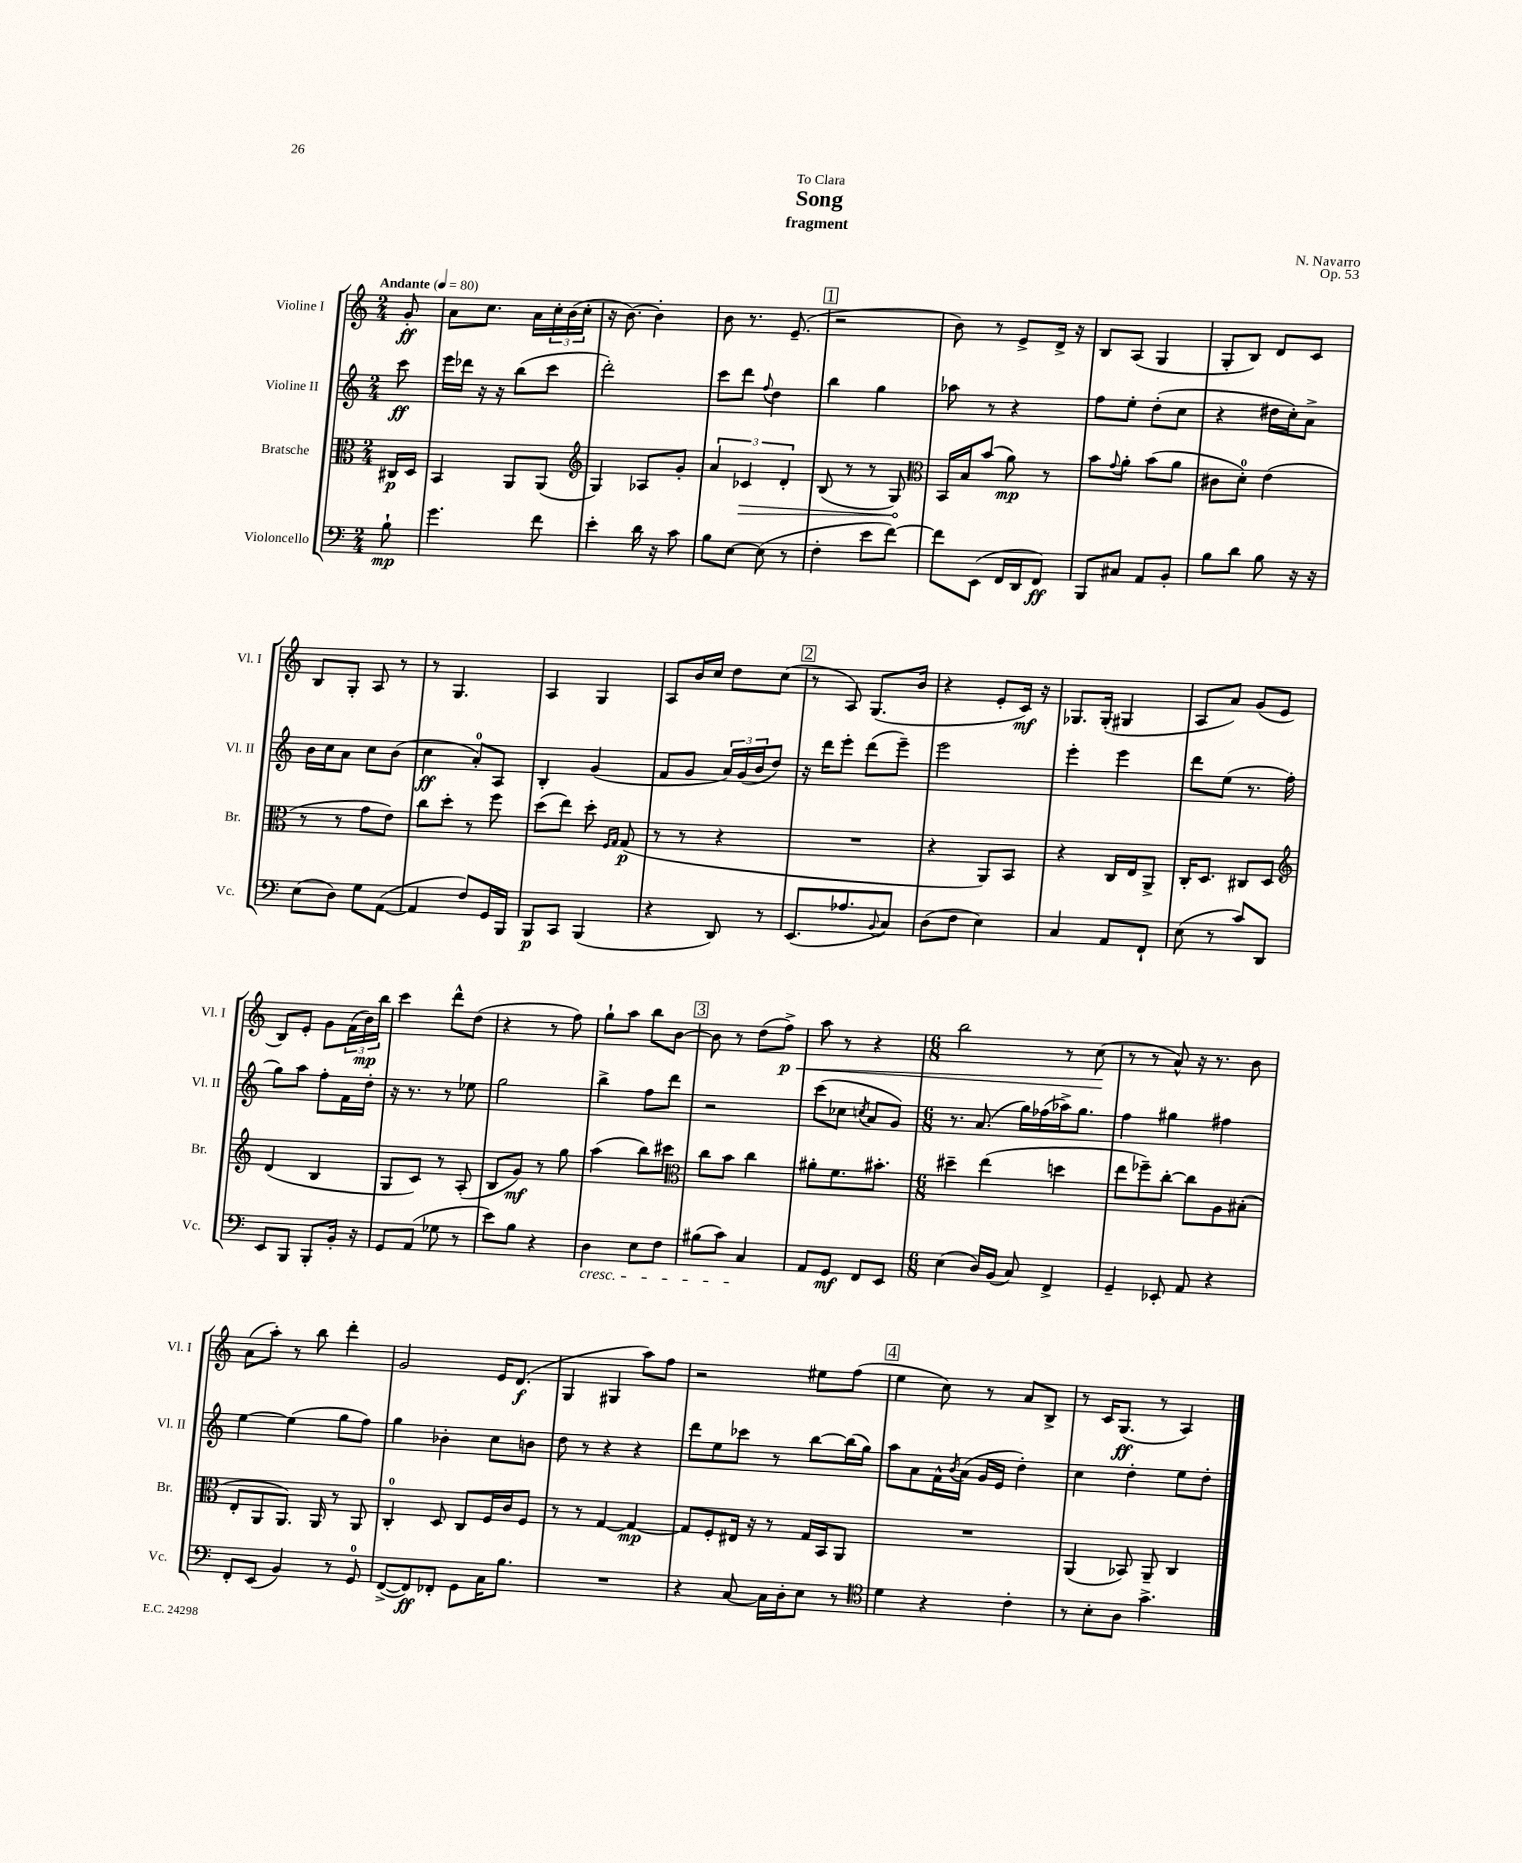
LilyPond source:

\header { title = "Song" composer = "N. Navarro" subtitle = "fragment" dedication = "To Clara" opus = "Op. 53" }
<<
\new StaffGroup <<
\new Staff = "s0" \with { instrumentName = "Violine I" shortInstrumentName = "Vl. I" } {
    \clef treble \key c \major \numericTimeSignature \time 2/4 \partial 8 \tempo "Andante" 4 = 80
    g'8-.\ff |
    a'8 c''8. a'16 \tuplet 3/2 { c''16-. b'16( c''16-. } |
    r16 b'8.~) b'4-. |
    b'8 r8. e'8.--( |
    \mark \markup { \box "1" } r2 |
    b'8) r8 e'8-> d'16-> r16 |
    b8 a8( g4 |
    g8-. b8) d'8 c'8 |
    b8 g8-. a8 r8 |
    r8 g4. |
    a4 g4 |
    a8 b'16 c''16 d''8 c''8( |
    \mark \markup { \box "2" } r8 a8) g8.( b'16 |
    r4 e'8-. c'16\mf) r16 |
    ges8. ges16-.( gis4 |
    a8 a'8) g'8( e'8 |
    b8) e'8-. g'8 \tuplet 3/2 { f'16( b'16\mp) b''16 } |
    c'''4 d'''8-^ d''8( |
    r4 r8 f''8) |
    g''8-! a''8 b''8 b'8~ |
    \mark \markup { \box "3" } b'8 r8 d''8( f''8->\p\<) |
    a''8 r8 r4 |
    \numericTimeSignature \time 6/8 b''2 r8 c''8\!( |
    r8 r8 a'8-^) r16 r8. b'8 |
    a'8( a''8-.) r8 b''8 d'''4-. |
    g'2 e'16 d'8.\f( |
    g4 gis4 a''8) f''8 |
    r2 eis''8 f''8( |
    \mark \markup { \box "4" } e''4 c''8) r8 a'8 b8-> |
    r8 c'16 g8.\ff( r8 a4) \bar "|." |
}
\new Staff = "s1" \with { instrumentName = "Violine II" shortInstrumentName = "Vl. II" } {
    \clef treble \key c \major \numericTimeSignature \time 2/4 \partial 8
    c'''8\ff |
    e'''16 des'''16 r16 r16 b''8( c'''8 |
    d'''2-.) |
    c'''8 d'''8 \appoggiatura { f''8 } d''4 |
    \mark \markup { \box "1" } b''4 g''4 |
    aes''8 r8 r4 |
    f''8 e''8-. d''8-.( c''8 |
    r4 dis''16 c''16-.) a'8-> |
    b'16 c''16 a'8 c''8 b'8( |
    c''4\ff a'8-0-.) a8 |
    b4-. g'4( |
    f'8 g'8 \tuplet 3/2 { a'16) g'16( b'16 } d''8) |
    \mark \markup { \box "2" } r16 d'''16 e'''8-. d'''8( e'''8--) |
    e'''2 |
    e'''4-. e'''4 |
    d'''8 e''8( r8. f''16-. |
    g''8) a''8 f''8-. f'16 d''16-. |
    r16 r8. r8 ees''8 |
    g''2 |
    b''4-> f''8 d'''8 |
    \mark \markup { \box "3" } r2 |
    c'''8( ces''8 \acciaccatura { c''8 } a'8 g'8) |
    \numericTimeSignature \time 6/8 r8. a'8.( g''16) fes''16( aes''16->) g''8. |
    f''4 gis''4 fis''4 |
    e''4~ e''4( g''8 f''8) |
    g''4 bes'4-. c''8 b'8 |
    d''8 r8 r4 r4 |
    d'''8 e''8 ces'''8 r8 b''8~ b''16( g''16) |
    \mark \markup { \box "4" } a''8 a'8 f'16-^ \acciaccatura { b'8 } a'16( g'16 e'16 d''4-.) |
    c''4 d''4-. e''8 d''8-. \bar "|." |
}
\new Staff = "s2" \with { instrumentName = "Bratsche" shortInstrumentName = "Br." } {
    \clef alto \key c \major \numericTimeSignature \time 2/4 \partial 8
    cis16\p d16 |
    b,4 a,8 a,8( |
    \clef treble g4) aes8 g'8-. |
    \tuplet 3/2 { a'4 \once \override Hairpin.circled-tip = ##t ces'4\> d'4-. } |
    \mark \markup { \box "1" } b8( r8 r8 g8\!) |
    \clef alto b,16 b16 b'8( a'8\mp) r8 |
    b'8 \appoggiatura { g'8 } a'8-. b'8( a'8 |
    cis'8 d'8-0-.) e'4( |
    r8 r8 g'8 e'8) |
    c''8 d''8-. r8 f''8 |
    d''8( e''8) d''8-. \grace { f16 g16 } g8\p( |
    r8 r8 r4 |
    \mark \markup { \box "2" } R2 |
    r4 a,8) b,8 |
    r4 c16 e16 a,8-> |
    c16-. d8. cis8 d8 |
    \clef treble d'4( b4 |
    g8 c'8) r8 a8-.( |
    b8 g'8\mf) r8 g''8 |
    a''4( b''8) cis'''8 |
    \mark \markup { \box "3" } \clef alto c''8 b'8 c''4 |
    ais'8-. f'8. bis'8.-. |
    \numericTimeSignature \time 6/8 dis''4-- e''4( d''4 |
    e''8 fes''8--) c''8~-. c''8 a8 bis8-.( |
    e8-. a,8 a,8.) a,16 r8 a,8 |
    c4-0-. d8 c8 f16 c'16 f8 |
    r8 r8 g4~ g4~\mp |
    g8 f8-. eis16 r16 r8 g16 b,16 a,8 |
    \mark \markup { \box "4" } R2. |
    a,4( bes,8) a,8-- c4 \bar "|." |
}
\new Staff = "s3" \with { instrumentName = "Violoncello" shortInstrumentName = "Vc." } {
    \clef bass \key c \major \numericTimeSignature \time 2/4 \partial 8
    b8-!\mp |
    g'4. f'8 |
    e'4-. d'16 r16 c'8 |
    b8 e8~ e8( r8 |
    \mark \markup { \box "1" } f4-. e'8 f'8~) |
    f'8 e,8( f,16 d,16 f,8\ff) |
    b,,8 cis8 a,8 b,8-. |
    b8 d'8 b8 r16 r16 |
    e8( d8) g8 a,8~( |
    a,4 f8) g,16 b,,16 |
    b,,8\p c,8 b,,4( |
    r4 d,8) r8 |
    \mark \markup { \box "2" } e,8.( aes8. \appoggiatura { b,8 } c8) |
    d8( f8 e4) |
    c4 a,8 f,8-! |
    e8( r8 c'8) d,8 |
    e,8 b,,8 b,,8-. b,16-. r16 |
    g,8 a,8( ges8 r8 |
    e'8) b8 r4 |
    d4\cresc e8 f8 |
    \mark \markup { \box "3" } bis8( c'8) c4\! |
    a,8 g,8\mf f,8 e,8 |
    \numericTimeSignature \time 6/8 e4( d16) b,16( c8) f,4-> |
    g,4-- ees,8-. a,8 r4 |
    f,8-. e,8( b,4) r8 g,8-0 |
    f,8~->( f,8\ff) fes,8-. g,8 c16 b8. |
    R2. |
    r4 c8~ c16 d16-. e8 r8 |
    \mark \markup { \box "4" } \clef tenor d'4 r4 c'4-. |
    r8 b8-. a8 g'4.-> \bar "|." |
}
>>
>>
\layout { \context { \Score \remove "Bar_number_engraver" } }
